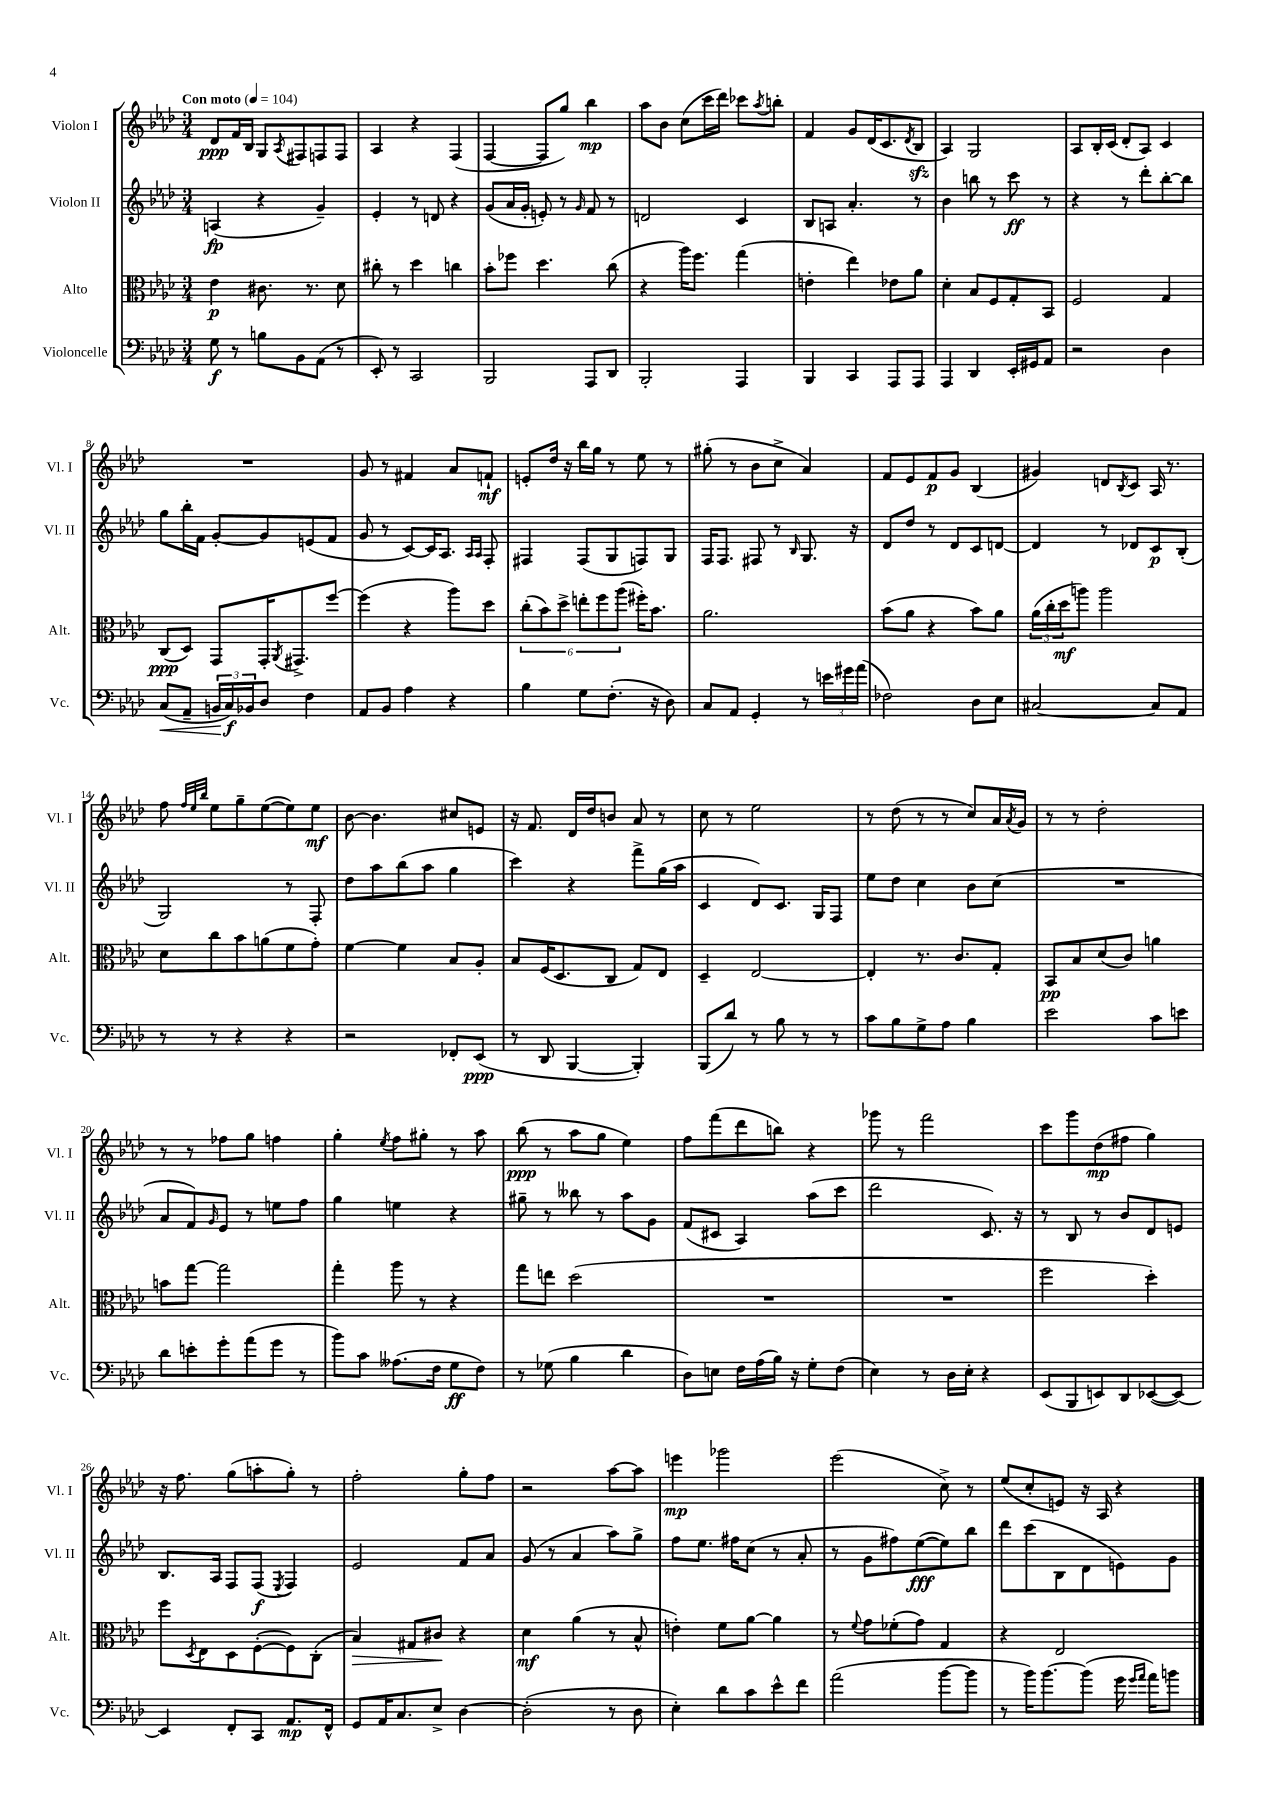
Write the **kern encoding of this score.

**kern	**dynam	**kern	**dynam	**kern	**dynam	**kern	**dynam
*part4	*part4	*part3	*part3	*part2	*part2	*part1	*part1
*staff4	*staff4	*staff3	*staff3	*staff2	*staff2	*staff1	*staff1
*I"Violoncelle	*	*I"Alto	*	*I"Violon II	*	*I"Violon I	*
*I'Vc.	*	*I'Alt.	*	*I'Vl. II	*	*I'Vl. I	*
*clefF4	*	*clefC3	*	*clefG2	*	*clefG2	*
*k[b-e-a-d-]	*	*k[b-e-a-d-]	*	*k[b-e-a-d-]	*	*k[b-e-a-d-]	*
*M3/4	*	*M3/4	*	*M3/4	*	*M3/4	*
*MM104	*	*MM104	*	*MM104	*	*MM104	*
=1	=1	=1	=1	=1	=1	=1	=1
!	!	!	!	!	!	!LO:TX:a:B:t=Con moto	!
8G\	f	4e-\	p	(4An/	fp	8d-/L	ppp
8r	.	.	.	.	.	16f/L	.
.	.	.	.	.	.	16B-/JJ	.
8Bn\L	.	8.c#X\	.	4r	.	8G/L	.
.	.	.	.	.	.	8qA-/	.
8BB-\	.	.	.	.	.	8F#X/	.
.	.	8.r	.	.	.	.	.
(8AA-\J	.	.	.	4g~/)	.	8Fn/	.
8r	.	8d-\	.	.	.	8F/J	.
=2	=2	=2	=2	=2	=2	=2	=2
8EE-'/)	.	8cc#X'\	.	4e-'/	.	4A-/	.
8r	.	8r	.	.	.	.	.
2CC/	.	4dd-\	.	8r	.	4r	.
.	.	.	.	8dn/	.	.	.
.	.	4ccn\	.	4r	.	(4F/	.
=3	=3	=3	=3	=3	=3	=3	=3
2BBB-/	.	8b-'\L	.	(8g/L	.	[4F/	.
.	.	8ff-X\J	.	16a-/L	.	.	.
.	.	.	.	16g'/JJ	.	.	.
.	.	4.dd-\	.	8en'/)	.	8F/L]	.
.	.	.	.	8r	.	8gg/J)	.
.	.	.	.	16qqg/	.	.	.
8AAA-/L	.	.	.	8f/	.	4bb-\	mp
8DD-/J	.	(8cc\	.	8r	.	.	.
=4	=4	=4	=4	=4	=4	=4	=4
2BBB-'/	.	4r	.	2dn/	.	8aa-\L	.
.	.	.	.	.	.	8b-\J	.
.	.	16aa-\KL)	.	.	.	(8cc\L	.
.	.	8.ff\J	.	.	.	.	.
.	.	.	.	.	.	16ccc\L	.
.	.	.	.	.	.	16ddd-\JJ)	.
4AAA-/	.	(4gg\	.	4c/	.	8ccc-X\L	.
.	.	.	.	.	.	8qaa-/	.
.	.	.	.	.	.	8bbn'\J	.
=5	=5	=5	=5	=5	=5	=5	=5
4BBB-/	.	4en'\	.	8B-/L	.	4f/	.
.	.	.	.	8An/J	.	.	.
4CC/	.	4ee-\)	.	4.a-'/	.	8g/L	.
.	.	.	.	.	.	(16d-/K	.
.	.	.	.	.	.	8.c/	.
8AAA-/L	.	8e-X\L	.	.	.	.	.
.	.	.	.	.	.	8qd-/	.
8AAA-/J	.	8a-\J	.	8r	.	8B-zz/J	.
=6	=6	=6	=6	=6	=6	=6	=6
4AAA-/	.	4d-'\	.	4b-\	.	4A-/)	.
4DD-/	.	8B-/L	.	8bbn\	.	2G/	.
.	.	8F/	.	8r	.	.	.
16EE-'/LL	.	8G'/	.	8ccc\	ff	.	.
16GG#X/J	.	.	.	.	.	.	.
8AA-/J	.	8BB-/J	.	8r	.	.	.
=7	=7	=7	=7	=7	=7	=7	=7
2r	.	2F/	.	4r	.	8A-/L	.
.	.	.	.	.	.	16B-'/L	.
.	.	.	.	.	.	(16c/JJ	.
.	.	.	.	8r	.	8d-'/L	.
.	.	.	.	8ddd-'\L	.	8A-/J)	.
4D-\	.	4G/	.	[8bb-'\	.	4c/	.
.	.	.	.	8bb-\J]	.	.	.
!!LO:LB:g=z
=8	=8	=8	=8	=8	=8	=8	=8
!	!LO:HP:b	!	!	!	!	!	!
(8C/L	<	(8C/L	ppp	8gg\L	.	2.r	.
8AA-~/J	.	8D-/J)	.	16bb-'\L	.	.	.
.	.	.	.	16f\JJ	.	.	.
24BBn/LL	.	8GG/L	.	[8g'/L	.	.	.
24C/)	[ f	.	.	.	.	.	.
24BB-X/J	.	.	.	.	.	.	.
8D-/J	.	16GG'/K	.	8g/]	.	.	.
.	.	8qAA-/	.	.	.	.	.
.	.	8.GG#X^/	.	.	.	.	.
4F\	.	.	.	(8en/	.	.	.
.	.	[8ff/J	.	8f/J	.	.	.
=9	=9	=9	=9	=9	=9	=9	=9
8AA-/L	.	(4ff\]	.	8g/	.	8g/	.
8BB-/J	.	.	.	8r	.	8r	.
4A-\	.	4r	.	[8c/L)	.	4f#X/	.
.	.	.	.	16c/K]	.	.	.
.	.	.	.	8.A-/J	.	.	.
4r	.	8aa-\L)	.	.	.	8a-/L	.
.	.	.	.	16qqA-/LL	.	.	.
.	.	.	.	16qqA-/JJ	.	.	.
.	.	8dd-\J	.	8F'/	.	8fn`/J	mf
=10	=10	=10	=10	=10	=10	=10	=10
4B-\	.	(12cc'\L	.	4F#X/	.	8en'/L	.
.	.	12b-\)	.	.	.	.	.
.	.	.	.	.	.	16dd-/Jk	.
.	.	12dd-^\J	.	.	.	.	.
.	.	.	.	.	.	16r	.
8G\L	.	12een'\L	.	(8F#/L	.	16bb-\LL	.
.	.	.	.	.	.	16gg\JJ	.
.	.	12ff\	.	.	.	.	.
(8.F'\J	.	.	.	8G/	.	8r	.
.	.	(12aa-\J	.	.	.	.	.
.	.	16ff#X'\KL)	.	8Fn/)	.	8ee-\	.
16r	.	8.b-\J	.	.	.	.	.
8D-\)	.	.	.	8G/J	.	8r	.
=11	=11	=11	=11	=11	=11	=11	=11
8C/L	.	2.a-\	.	16F/KL	.	(8gg#X'\	.
.	.	.	.	8.F/J	.	.	.
8AA-/J	.	.	.	.	.	8r	.
4GG'/	.	.	.	8F#X/	.	8b-\L	.
.	.	.	.	8r	.	8cc^\J	.
.	.	.	.	16qqB-/	.	.	.
8r	.	.	.	8.G/	.	4a-/)	.
24en\LL	.	.	.	.	.	.	.
24g#X\	.	.	.	.	.	.	.
.	.	.	.	16r	.	.	.
(24a-\JJ	.	.	.	.	.	.	.
=12	=12	=12	=12	=12	=12	=12	=12
2F-X\)	.	(8b-\L	.	8d-/L	.	8f/L	.
.	.	8a-\J	.	8dd-/J	.	8e-/	.
.	.	4r	.	8r	.	8f/	p
.	.	.	.	8d-/L	.	8g/J	.
8D-\L	.	8b-\L)	.	8c/	.	(4B-/	.
8E-\J	.	8a-\J	.	[8dn/J	.	.	.
=13	=13	=13	=13	=13	=13	=13	=13
[2C#X/	.	(24a-\LL	.	4d/]	.	4g#X/)	.
.	.	24cc'\	.	.	.	.	.
.	.	24dd-\J	mf	.	.	.	.
.	.	8aan\J)	.	.	.	.	.
.	.	2aa\	.	8r	.	8dn/L	.
.	.	.	.	.	.	8qB-/	.
.	.	.	.	8d-X/L	.	8c/J	.
8C#/L]	.	.	.	8c/	p	16A-/	.
.	.	.	.	.	.	8.r	.
8AA-/J	.	.	.	(8B-'/J	.	.	.
!!LO:LB:g=z
=14	=14	=14	=14	=14	=14	=14	=14
8r	.	8d-\L	.	2G/)	.	8ff\	.
.	.	.	.	.	.	32qqff/LLL	.
.	.	.	.	.	.	32qqee-/	.
.	.	.	.	.	.	32qqbb-/JJJ	.
8r	.	8cc\	.	.	.	8ee-\L	.
4r	.	8b-\	.	.	.	8gg~\	.
.	.	(8an\	.	.	.	([8ee-\	.
4r	.	8f\	.	8r	.	8ee-\])	.
.	.	8g'\J)	.	8F'/	.	8ee-\J	mf
=15	=15	=15	=15	=15	=15	=15	=15
2r	.	[4f\	.	8dd-\L	.	[8b-\	.
.	.	.	.	8aa-\	.	4.b-\]	.
.	.	4f\]	.	(8bb-\	.	.	.
.	.	.	.	8aa-\J	.	.	.
8FF-X'/L	.	8B-/L	.	4gg\	.	8cc#X/L	.
(8EE-/J	ppp	8A-'/J	.	.	.	8en/J	.
=16	=16	=16	=16	=16	=16	=16	=16
8r	.	8B-/L	.	4ccc\)	.	16r	.
.	.	.	.	.	.	8.f/	.
8DD-/	.	(16F/K	.	.	.	.	.
.	.	8.D-/	.	.	.	.	.
[4BBB-/	.	.	.	4r	.	16d-/LL	.
.	.	.	.	.	.	16dd-/J	.
.	.	8C/J	.	.	.	8bn/J	.
4BBB-'/])	.	8G/L)	.	8fff^\L	.	8a-/	.
.	.	8E-/J	.	(16gg\L	.	8r	.
.	.	.	.	16aa-\JJ	.	.	.
=17	=17	=17	=17	=17	=17	=17	=17
(8BBB-/L	.	4D-~/	.	4c/	.	8cc\	.
8d-/J)	.	.	.	.	.	8r	.
8r	.	[2E-/	.	8d-/L)	.	2ee-\	.
8B-\	.	.	.	8.c/J	.	.	.
8r	.	.	.	.	.	.	.
.	.	.	.	16G/KL	.	.	.
8r	.	.	.	8F/J	.	.	.
=18	=18	=18	=18	=18	=18	=18	=18
8c\L	.	4E-'/]	.	8ee-\L	.	8r	.
8B-\	.	.	.	8dd-\J	.	(8dd-\	.
8G^\	.	8.r	.	4cc\	.	8r	.
8A-\J	.	.	.	.	.	8r	.
.	.	8.c/L	.	.	.	.	.
4B-\	.	.	.	8b-\L	.	8cc/L)	.
.	.	8G'/J	.	(8cc\J	.	16a-/L	.
.	.	.	.	.	.	8qa-/	.
.	.	.	.	.	.	16g/JJ	.
=19	=19	=19	=19	=19	=19	=19	=19
2e-\	.	8BB-/L	pp	2.r	.	8r	.
.	.	8B-/	.	.	.	8r	.
.	.	(8d-/	.	.	.	2dd-'\	.
.	.	8c/J)	.	.	.	.	.
8c\L	.	4an\	.	.	.	.	.
8en\J	.	.	.	.	.	.	.
!!LO:LB:g=z
=20	=20	=20	=20	=20	=20	=20	=20
8d-\L	.	8bn\L	.	8a-/L	.	8r	.
8en'\	.	[8gg\J	.	8f/)	.	8r	.
.	.	.	.	16qqg/	.	.	.
8g'\	.	2gg\]	.	8e-/J	.	8ff-X\L	.
(8a-\	.	.	.	8r	.	8gg\J	.
8g\J	.	.	.	8een\L	.	4ffn\	.
8r	.	.	.	8ff\J	.	.	.
=21	=21	=21	=21	=21	=21	=21	=21
8b-\L)	.	4gg'\	.	4gg\	.	4gg'\	.
8c\J	.	.	.	.	.	.	.
.	.	.	.	.	.	8qee-/	.
(8.A--X\L	.	8aa-\	.	4een\	.	8ff\L	.
.	.	8r	.	.	.	8gg#X'\J	.
16F\Jk	.	.	.	.	.	.	.
8G\L	ff	4r	.	4r	.	8r	.
8F\J)	.	.	.	.	.	8aa-\	.
=22	=22	=22	=22	=22	=22	=22	=22
8r	.	8gg\L	.	8gg#X~\	.	(8bb-\	ppp
(8G-X\	.	8een\J	.	8r	.	8r	.
4B-\	.	(2dd-\	.	8bb--X\	.	8aa-\L	.
.	.	.	.	8r	.	8gg\J	.
4d-\	.	.	.	8aa-\L	.	4ee-\)	.
.	.	.	.	8g\J	.	.	.
=23	=23	=23	=23	=23	=23	=23	=23
8D-\L)	.	2.r	.	(8f/L	.	8ff\L	.
8En\J	.	.	.	8c#X/J	.	(8fff\	.
16F\LL	.	.	.	4A-/)	.	8ddd-\	.
(16A-\	.	.	.	.	.	.	.
16B-\JJ)	.	.	.	.	.	8bbn\J)	.
16r	.	.	.	.	.	.	.
8G'\L	.	.	.	(8aa-\L	.	4r	.
(8F\J	.	.	.	8ccc\J	.	.	.
=24	=24	=24	=24	=24	=24	=24	=24
4E-\)	.	2.r	.	2ddd-\	.	8ggg-X\	.
.	.	.	.	.	.	8r	.
8r	.	.	.	.	.	2fff\	.
16D-\LL	.	.	.	.	.	.	.
16E-'\JJ	.	.	.	.	.	.	.
4r	.	.	.	8.c/)	.	.	.
.	.	.	.	16r	.	.	.
=25	=25	=25	=25	=25	=25	=25	=25
(8EE-/L	.	2ff\	.	8r	.	8ccc\L	.
8BBB-/	.	.	.	8B-/	.	8ggg\	.
8EEn/)	.	.	.	8r	.	(8dd-\	mp
8DD-/	.	.	.	8b-/L	.	8ff#X\J	.
([8EE-X/	.	4dd-'\)	.	8d-/	.	4gg\)	.
8EE-/J_)	.	.	.	8en/J	.	.	.
!!LO:LB:g=z
=26	=26	=26	=26	=26	=26	=26	=26
4EE-/]	.	8ff\L	.	8.B-/L	.	16r	.
.	.	.	.	.	.	8.ff\	.
.	.	8qD-/	.	.	.	.	.
.	.	8E-\	.	.	.	.	.
.	.	.	.	16A-/Jk	.	.	.
8FF'/L	.	8D-\	.	8F/L	.	(8gg\L	.
8CC/J	.	([8F'\	.	(8F/J	f	8aan'\	.
.	.	.	.	8qE-/	.	.	.
8.AA-/L	mp	8F\])	.	4F/)	.	8gg'\J)	.
.	.	(8C'\J	.	.	.	8r	.
16FF^^/Jk	.	.	.	.	.	.	.
=27	=27	=27	=27	=27	=27	=27	=27
!	!	!	!LO:HP:b	!	!	!	!
8GG/L	.	4B-/)	>	2e-/	.	2ff'\	.
16AA-/K	.	.	.	.	.	.	.
8.C/	.	.	.	.	.	.	.
.	.	8G#X/L	.	.	.	.	.
8E-^/J	.	8c#X/J	.	.	.	.	.
[4D-\	.	4r	]	8f/L	.	8gg'\L	.
.	.	.	.	8a-/J	.	8ff\J	.
=28	=28	=28	=28	=28	=28	=28	=28
(2D-'\]	.	4d-\	mf	(8g/	.	2r	.
.	.	.	.	8r	.	.	.
.	.	(4a-\	.	4a-/	.	.	.
8r	.	8r	.	8aa-\L)	.	[8aa-\L	.
8D-\	.	8B-^^/	.	8gg^\J	.	8aa-\J]	.
=29	=29	=29	=29	=29	=29	=29	=29
4E-'\)	.	4en'\)	.	8ff\L	.	4eeen\	mp
.	.	.	.	8.ee-\J	.	.	.
8d-\L	.	8f\L	.	.	.	2ggg-X\	.
.	.	.	.	16ff#X\KL	.	.	.
8c\	.	[8a-\J	.	(8cc\J	.	.	.
8e-^^\	.	4a-\]	.	8r	.	.	.
8f\J	.	.	.	8a-'/	.	.	.
=30	=30	=30	=30	=30	=30	=30	=30
(2a-\	.	8r	.	8r	.	(2eee-\	.
.	.	8qqf/	.	.	.	.	.
.	.	8g\L	.	8g\L	.	.	.
.	.	(8f-X'\	.	8ff#X\)	.	.	.
.	.	8g\J)	.	([8ee-\	fff	.	.
[8b-\L	.	4G/	.	8ee-\])	.	8cc^\)	.
8b-\J]	.	.	.	8bb-\J	.	8r	.
=31	=31	=31	=31	=31	=31	=31	=31
8r	.	4r	.	8ddd-\L	.	(8ee-/L	.
16b-\KL)	.	.	.	(8ccc\	.	8cc'/	.
[8.b-\	.	.	.	.	.	.	.
.	.	2E-/	.	8B-\	.	8en/J)	.
(8b-\J]	.	.	.	8d-\	.	16r	.
.	.	.	.	.	.	16A-/	.
16g\	.	.	.	8en\)	.	4r	.
16qqg/LL	.	.	.	.	.	.	.
16qqa-/JJ	.	.	.	.	.	.	.
16a-\KL)	.	.	.	.	.	.	.
8bn\J	.	.	.	8g\J	.	.	.
==	==	==	==	==	==	==	==
*-	*-	*-	*-	*-	*-	*-	*-
